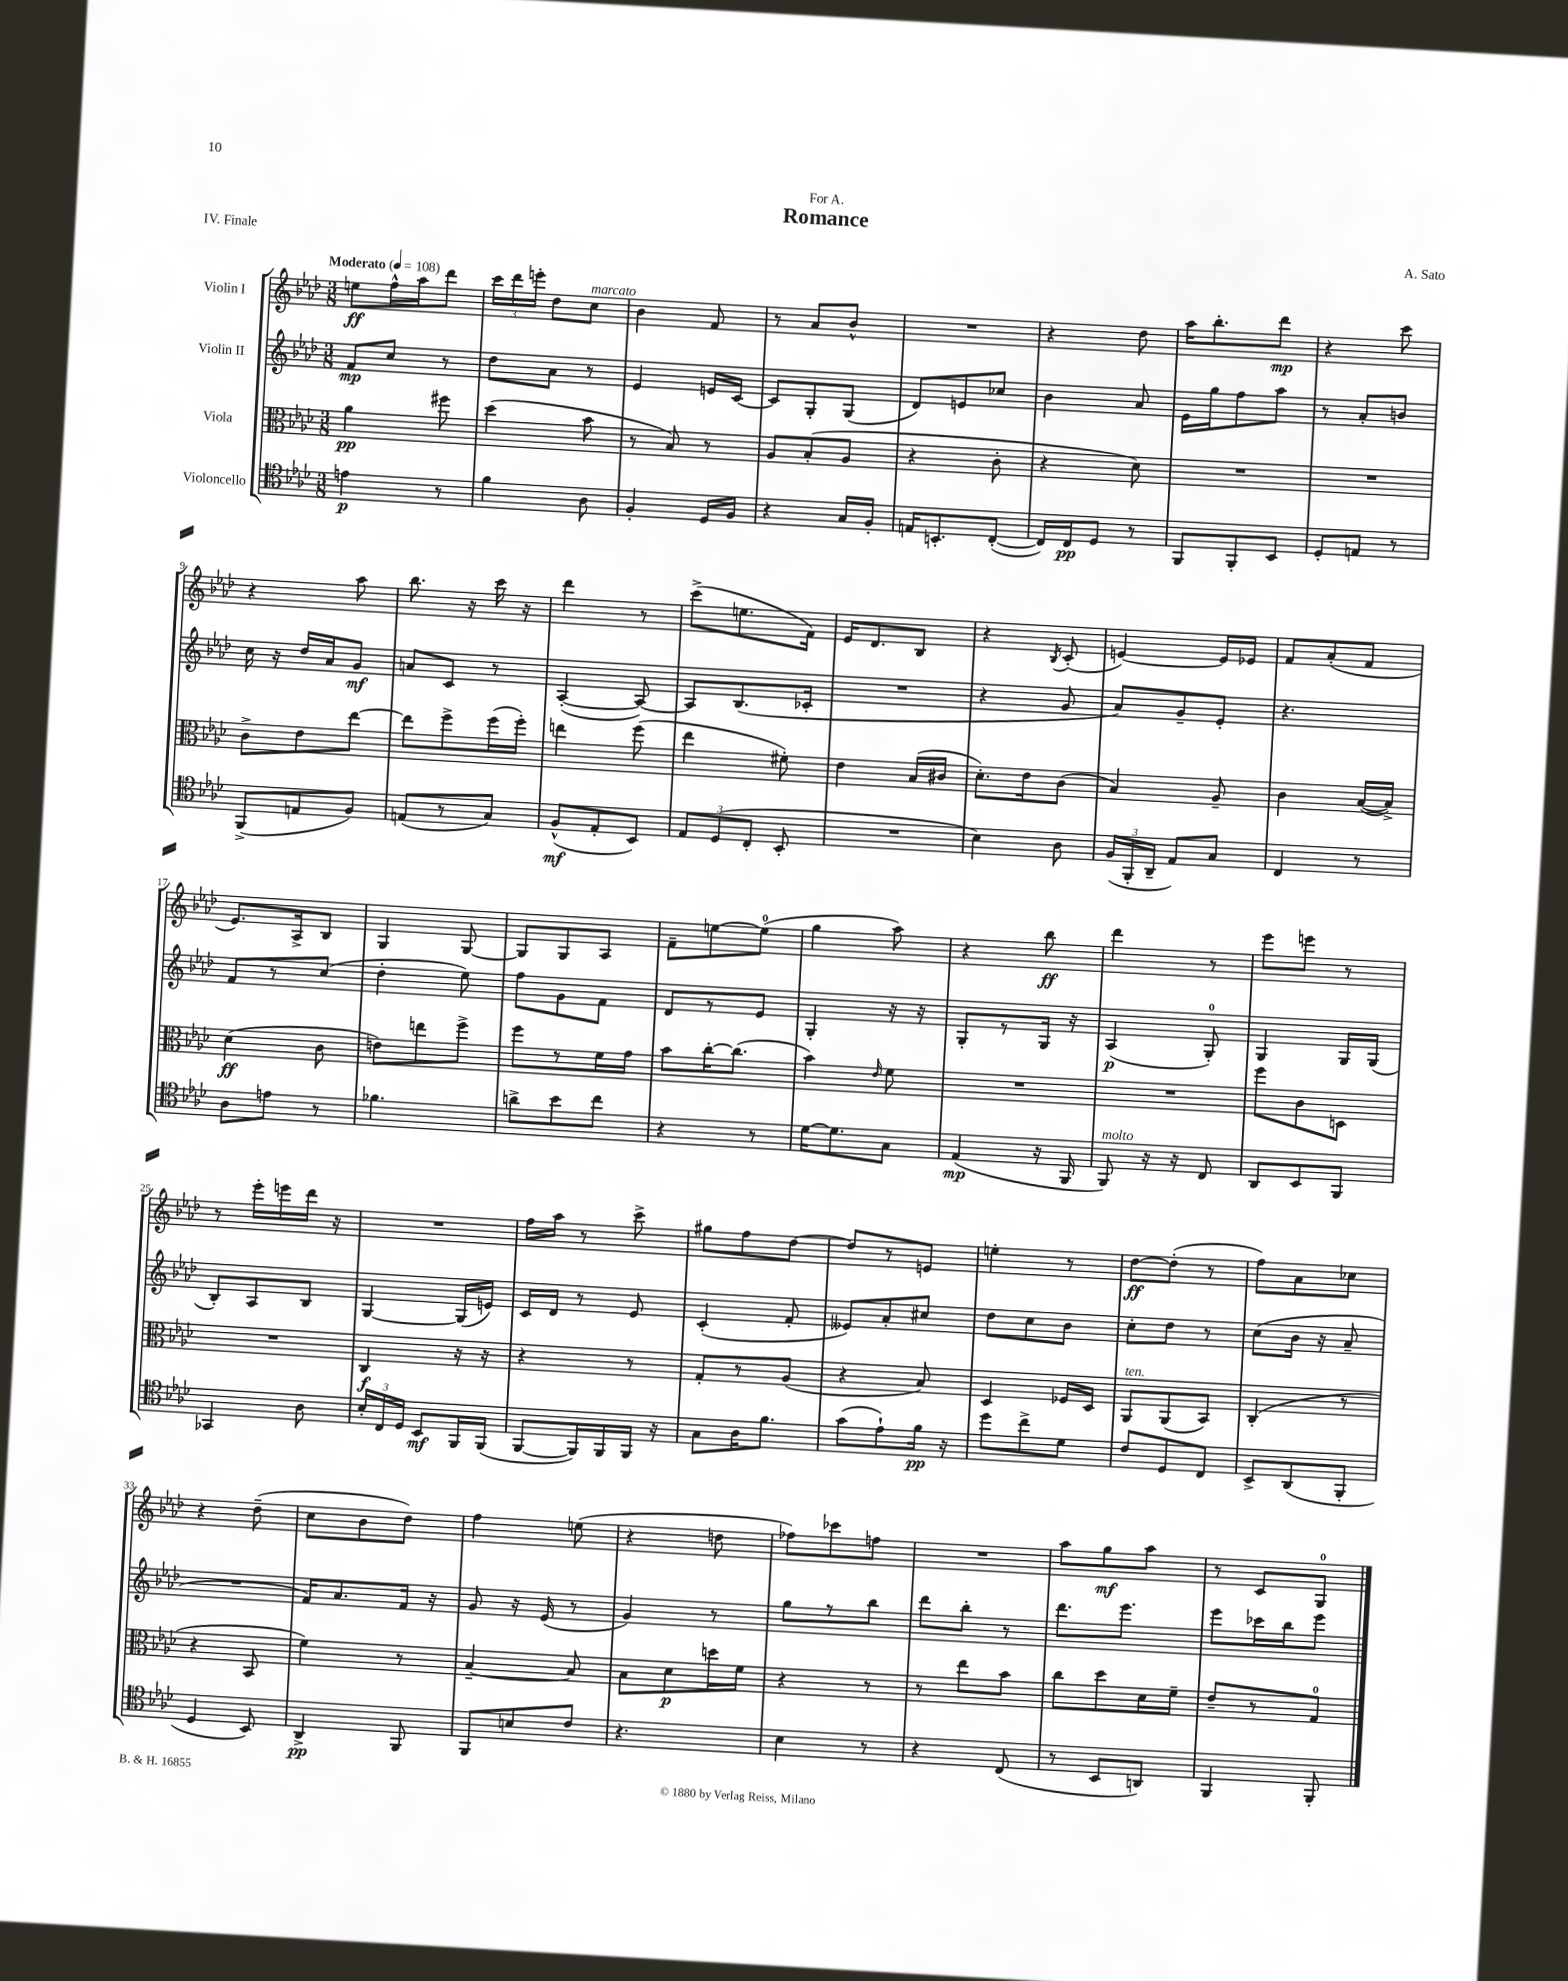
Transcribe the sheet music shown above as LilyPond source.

\header { title = "Romance" composer = "A. Sato" dedication = "For A." piece = "IV. Finale" }
<<
\new StaffGroup <<
\new Staff = "s0" \with { instrumentName = "Violin I" } {
    \clef treble \key aes \major \numericTimeSignature \time 3/8 \tempo "Moderato" 4 = 108
    \autoBeamOff e''8[\ff f''16-^ aes''16 des'''8] |
    \tuplet 3/2 { c'''16[ des'''16 e'''16]-. } des''8[ c''8]^\markup { \italic "marcato" } |
    bes'4 f'8 |
    r8 aes'8[ bes'8]-^ |
    R4. |
    r4 des''8 |
    aes''16[ bes''8.-. des'''8]\mp |
    r4 c'''8 |
    r4 aes''8 |
    bes''8. r16 c'''16 r16 |
    des'''4 r8 |
    c'''8[->( e''8. f'16]) |
    ees'16[ des'8. bes8] |
    r4 \acciaccatura { bes8 } c'8-.( |
    e'4~) e'16[ ees'16] |
    f'8[ aes'8-.( f'8] |
    ees'8.[) aes16-> bes8] |
    g4 g8~ |
    g8[ g8 aes8] |
    f'8[-- e''8~ e''8]-0( |
    g''4 aes''8) |
    r4 bes''8\ff |
    des'''4 r8 |
    ees'''8[ e'''8] r8 |
    r8 ees'''16[-. e'''16 des'''16] r16 |
    R4. |
    f''16[ aes''16] r8 c'''8-> |
    gis''8[ f''8 des''8]~ |
    des''8[ r8 e'8] |
    e''4-. r8 |
    des''8[~\ff des''8]-.( r8 |
    f''8[) aes'8 ces''8] |
    r4 des''8--( |
    c''8[ bes'8 des''8]) |
    f''4 e''8( |
    r4 d''8 |
    fes''8[) ces'''8 f''8] |
    R4. |
    aes''8[ g''8\mf aes''8] |
    r8 c'8[ g8]-0 \bar "|." |
}
\new Staff = "s1" \with { instrumentName = "Violin II" } {
    \clef treble \key aes \major \numericTimeSignature \time 3/8
    \autoBeamOff f'8[\mp c''8] r8 |
    des''8[ aes'8] r8 |
    ees'4 e'16[ c'16]~ |
    c'8[ g8-. g8]( |
    des'8[) e'8 ces''8] |
    bes'4 aes'8 |
    ees'16[ g''16 f''8 aes''8] |
    r8 aes'8[-. b'8] |
    c''16 r16 des''16[ aes'16 g'8]\mf |
    a'8[ c'8] r8 |
    aes4~-.( aes8~) |
    aes8[ bes8.( ces'16]-. |
    R4. |
    r4 g'8 |
    aes'8[) g'8-- ees'8]-. |
    r4. |
    f'8[ r8 c''8]( |
    des''4-. ees''8) |
    f''8[ g'8 f'8] |
    des'8[ r8 ees'8] |
    g4-. r16 r16 |
    g8[-. r8 g16] r16 |
    aes4\p( g8-0-.) |
    g4 g16[ g16]( |
    bes8[-.) aes8 bes8] |
    g4~ g16[( e'16]) |
    c'16[ des'16] r8 ees'8 |
    c'4-.( f'8-. |
    eeses'8[) aes'8-. cis''8] |
    des''8[ c''8 bes'8] |
    c''8[-. des''8] r8 |
    c''8[( bes'16] r16 aes'8-- |
    R4. |
    f'16[) aes'8. f'16] r16 |
    g'8 r16 ees'16( r8 |
    g'4) r8 |
    g''8[ r8 bes''8] |
    des'''8[ bes''8]-. r8 |
    des'''8.[ ees'''8.] |
    ees'''8[ ces'''16 bes''16 ees'''8] \bar "|." |
}
\new Staff = "s2" \with { instrumentName = "Viola" } {
    \clef alto \key aes \major \numericTimeSignature \time 3/8
    \autoBeamOff aes'4\pp fis''8 |
    des''4( bes'8 |
    r8 bes8) r8 |
    aes8[ bes8-.( aes8] |
    r4 c'8-. |
    r4 des'8) |
    R4. |
    R4. |
    c'8[-> ees'8 ees''8]~ |
    ees''8[ f''8-> f''16( f''16]-.) |
    e''4 f''8( |
    ees''4 fis'8-.) |
    ees'4 bes16[( cis'16] |
    des'8.[-.) ees'16 c'8]( |
    bes4) aes8-- |
    c'4 bes16[~( bes16]->) |
    des'4\ff( c'8 |
    e'8[) e''8 f''8]-> |
    f''8[ r8 f'16 g'16] |
    bes'8[ c''16~-. c''8.]( |
    bes'4) \grace { ees'16 } f'8 |
    R4. |
    R4. |
    f''8[ c'8 d8] |
    R4. |
    c4\f r16 r16 |
    r4 r8 |
    g8[-. r8 aes8]( |
    r4 bes8) |
    des4 fes16[ des16] |
    aes,8[^\markup { \italic "ten." } aes,8( bes,8]) |
    c4-.( r8 |
    r4 bes,8 |
    f'4) r8 |
    bes4~-- bes8 |
    bes8[ des'8\p d''16 f'16] |
    r4 r8 |
    r8 ees''8[ bes'8] |
    c''8[ des''8 des'16 f'16]-- |
    ees'8[-- r8 g8]-0 \bar "|." |
}
\new Staff = "s3" \with { instrumentName = "Violoncello" } {
    \clef tenor \key aes \major \numericTimeSignature \time 3/8
    \autoBeamOff e'4\p r8 |
    f'4 aes8 |
    f4-. des16[ f16] |
    r4 g16[ f16]-. |
    e16[ b,8.-. c8]~-.( |
    c16[) c16\pp des8] r8 |
    f,8[ f,8-. bes,8] |
    des8[-. e8] r8 |
    f,8[->( e8 f8]) |
    e8[( r8 g8]) |
    f8[-^\mf( ees8-. bes,8]) |
    \tuplet 3/2 { ees8[ des8( c8]-. } bes,8-. |
    R4. |
    bes4) aes8 |
    \tuplet 3/2 { f16[( f,16-. aes,16]-- } ees8[) g8] |
    c4 r8 |
    aes8[ e'8] r8 |
    fes'4. |
    a'8[-> bes'8 c''8] |
    r4 r8 |
    des'16[~ des'8. g8] |
    ees4\mp( r16 f,16 |
    f,8^\markup { \italic "molto" }) r16 r16 c8 |
    aes,8[ bes,8 f,8] |
    ges,4 aes8 |
    \tuplet 3/2 { bes16[-. c16 des16] } bes,8[\mf f,16 f,16]( |
    f,8[~ f,16) f,16 f,16] r16 |
    g8[ aes16 f'8.] |
    g'8[( ees'8-!) f'16]\pp r16 |
    des''8[ c''8-> des'8] |
    c'8[ des8 c8] |
    bes,8[-> aes,8( f,8]-. |
    des4 bes,8) |
    aes,4->\pp f,8 |
    f,8[ b8 c'8] |
    r4. |
    bes4 r8 |
    r4 c8( |
    r8 bes,8[ a,8]) |
    f,4 f,8-. \bar "|." |
}
>>
>>
